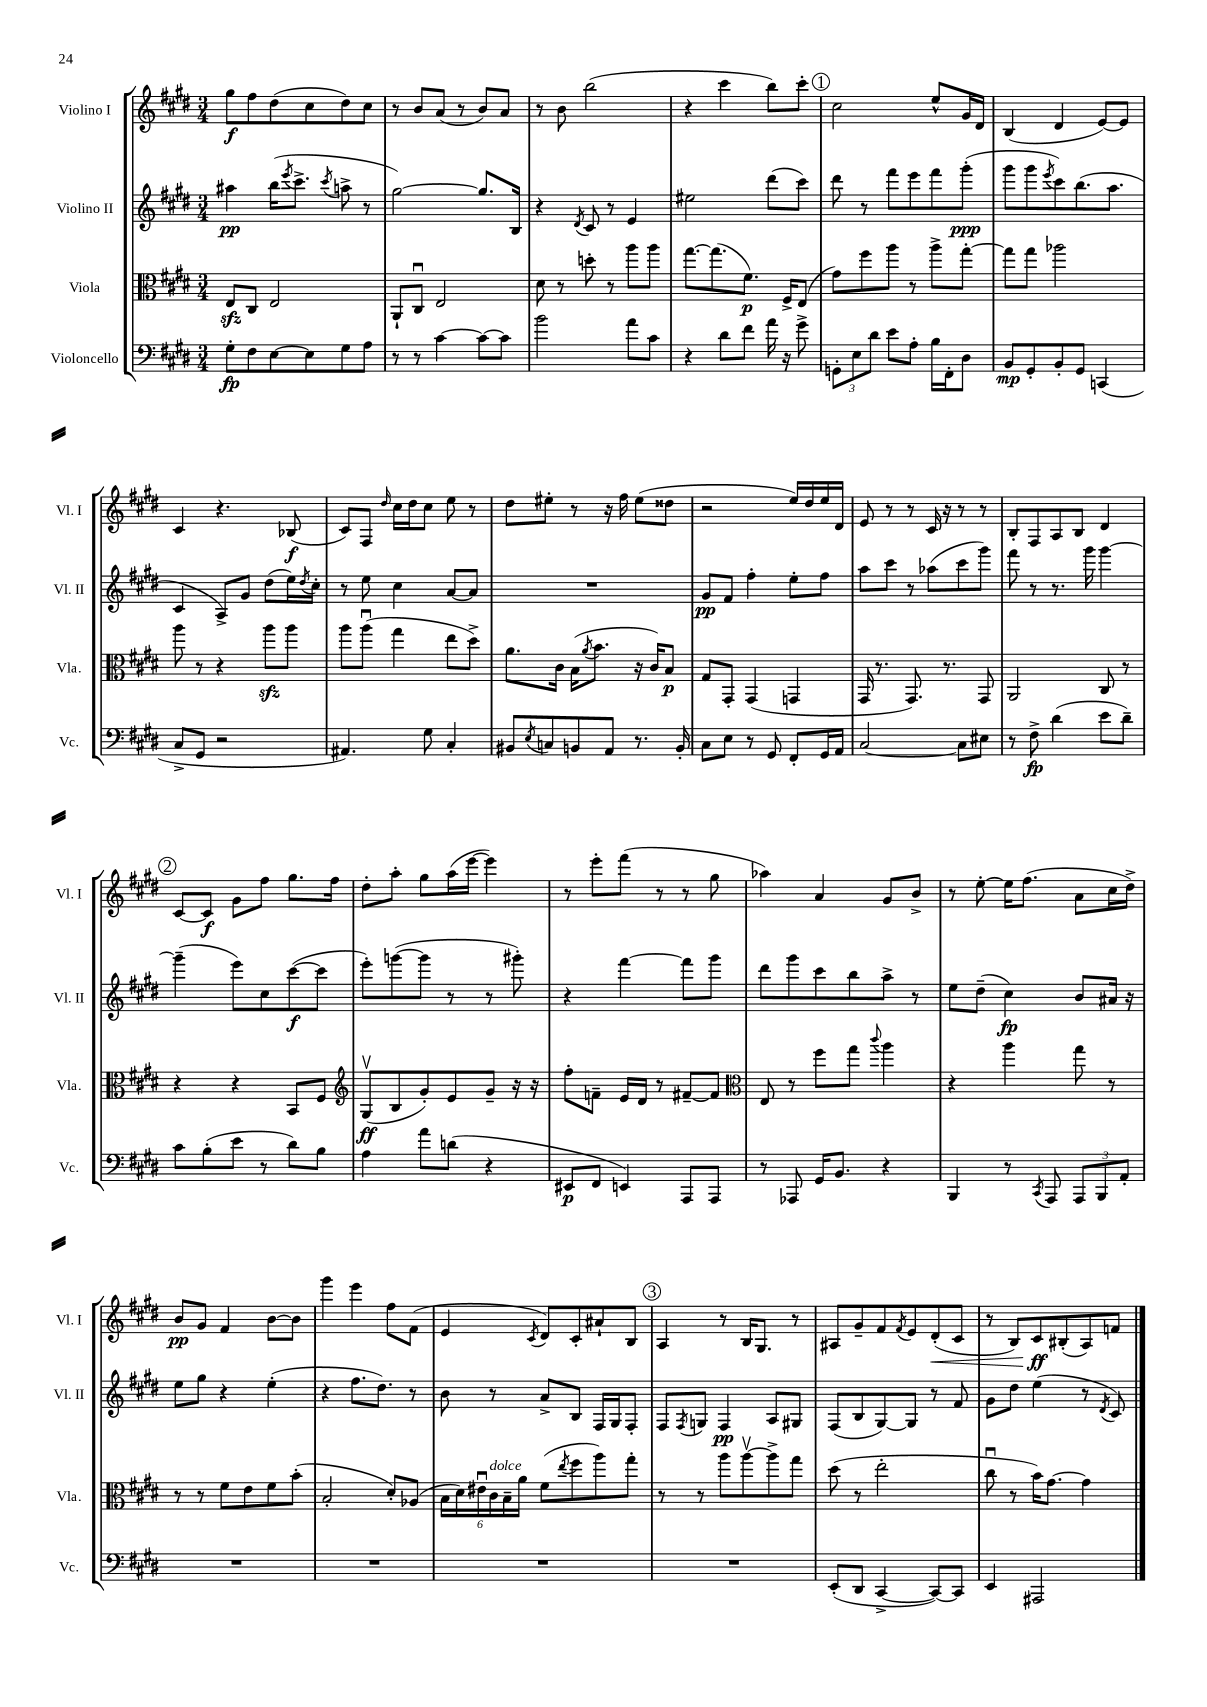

**kern	**kern	**kern	**kern
*staff4	*staff3	*staff2	*staff1
*clefF4	*clefC3	*clefG2	*clefG2
*k[f#c#g#d#]	*k[f#c#g#d#]	*k[f#c#g#d#]	*k[f#c#g#d#]
*M3/4	*M3/4	*M3/4	*M3/4
8G#'	8E	4aa#	8gg#
8F#	8C#	.	8ff#
[8E	2E	(16bb	(8dd#
.	.	8qeee	.
.	.	8.ccc#^	.
8E]	.	.	8cc#
.	.	8qccc#	.
8G#	.	8aa^	8dd#)
8A	.	8r	8cc#
=	=	=	=
8r	8AA`	[2gg#)	8r
8r	8C#u	.	8b
[4c#	2E	.	(8a
.	.	.	8r
8c#_	.	8.gg#]	8b)
8c#]	.	.	8a
.	.	16B	.
=	=	=	=
2b	8d#	4r	8r
.	8r	.	8b
.	.	8qd#	.
.	8dd'	8c#	(2bb
.	8r	8r	.
8a	8aa	4e	.
8c#	8aa	.	.
=	=	=	=
4r	[8.gg#	2ee#	4r
.	(8.gg#]	.	.
8d#	.	.	4ccc#
8f#	8.f#)	.	.
16a	.	(8ddd#	8bb)
16r	16F#^	.	.
8g#^	(8E	8ccc#)	8ccc#'
=	=	=	=
12GG'	8g#)	8ddd#	2cc#
12E	.	.	.
.	8ff#	8r	.
12d#	.	.	.
8e	8aa	8fff#	.
8A'	8r	8eee	.
16B	8aa^	8fff#	8ee^^
16FF#'	.	.	.
8D#	[8gg#'	(8ggg#'	16g#
.	.	.	16d#
=	=	=	=
8BB	8gg#]	8ggg#	(4B
8GG#'	8gg#	8ggg#	.
.	.	8qeee	.
8BB'	2aa-	8ccc#)	4d#
8GG#	.	(8.bb	.
(4CC	.	.	[8e)
.	.	8.aa	.
.	.	.	8e]
=	=	=	=
8C#^	8aa	4c#	4c#
8GG#	8r	.	.
2r	4r	8A^)	4.r
.	.	8g#	.
.	8aa	(8dd#	.
.	8aa	16ee)	(8B-
.	.	8qdd#	.
.	.	16cc#'	.
=	=	=	=
4.AA#)	8aa	8r	8c#)
.	(8aau	8ee	8F#
.	.	.	16qqdd#
.	4gg#	4cc#	16cc#
.	.	.	16dd#
8G#	.	.	8cc#
4C#'	8ee	[8a	8ee
.	8dd#^)	8a]	8r
=	=	=	=
8BB#	8.a	2.r	8dd#
8qE	.	.	.
8C	.	.	8ee#'
.	16c#	.	.
8BB	(16B	.	8r
.	8qa	.	.
.	8.b	.	.
8AA	.	.	16r
.	.	.	16ff#
8.r	16r	.	(8ee#
.	16c#)	.	.
.	8B	.	8dd##
16BB'	.	.	.
=	=	=	=
8C#	8G#	8g#	2r
8E	8GG#'	8f#	.
8r	(4GG#	4ff#'	.
8GG#	.	.	.
8FF#'	4GG	8ee'	16ee)
.	.	.	16dd#
16GG#	.	8ff#	16ee
16AA	.	.	16d#
=	=	=	=
[2C#	16GG#	8aa	8e
.	8.r	.	.
.	.	8ccc#	8r
.	8.GG#)	8r	8r
.	.	(8aa-	16c#
.	8.r	.	16r
8C#]	.	8ccc#	8r
8E#	8GG#	8ggg#)	8r
=	=	=	=
8r	2AA	8fff#	8B'
8F#^	.	8r	8F#
(4d#	.	8.r	8A
.	.	.	8B
.	.	16ggg#	.
8e	8C#	[4ggg#	4d#
8d#~)	8r	.	.
=	=	=	=
8c#	4r	(4ggg#~]	[8c#
(8B'	.	.	8c#]
8e	4r	8eee)	8g#
8r	.	8cc#	8ff#
8d#)	8BB	([8ccc#	8.gg#
8B	8F#	8ccc#]	.
.	.	.	16ff#
=	=	=	=
*	*clefG2	*	*
4A	(8G#v	8eee')	8dd#'
.	8B	([8ggg	8aa'
8a	8g#')	8ggg]	8gg#
(8d	8e	8r	(16aa
.	.	.	[16eee
4r	8g#~	8r	4eee])
.	16r	8ggg#')	.
.	16r	.	.
=	=	=	=
8EE#	8ff#'	4r	8r
8FF#	8f~	.	8eee'
4EE)	16e	[4fff#	(8fff#
.	16d#	.	.
.	8r	.	8r
8AAA	[8f#~	8fff#]	8r
8AAA	8f#]	8ggg#	8gg#
=	=	=	=
*	*clefC3	*	*
8r	8E	8ddd#	4aa-)
8AAA-	8r	8ggg#	.
16GG#	8ff#	8ccc#	4a
8.BB	.	.	.
.	8gg#	8bb	.
.	8qqccc#	.	.
4r	4aa	8aa^	8g#
.	.	8r	8b^
=	=	=	=
4BBB	4r	8ee	8r
.	.	(8dd#~	[8ee'
8r	4aa	4cc#)	16ee]
.	.	.	(8.ff#
8qCC#	.	.	.
8AAA	.	.	.
12AAA	8gg#	8b	8a
12BBB	.	.	.
.	8r	16a#	16cc#
12AA'	.	.	.
.	.	16r	16dd#^)
=	=	=	=
2.r	8r	8ee	8b
.	8r	8gg#	8g#
.	8f#	4r	4f#
.	8e	.	.
.	8f#	(4ee'	[8b
.	(8b'	.	8b]
=	=	=	=
2.r	2B'	4r	4ggg#
.	.	8.ff#	4eee
.	.	8.dd#)	.
.	8d#')	.	8ff#
.	(8A-	8r	(8f#
=	=	=	=
2.r	24B	8b	4e
.	24d#)	.	.
.	24e#u	.	.
.	24c#	8r	.
.	24B~	.	.
.	24a	.	.
.	.	.	8qc#
.	(8f#	8a^	8d#)
.	8qee	.	.
.	8ff#	8B	8c#'
.	8aa)	16F#	8a#`
.	.	16G#	.
.	8gg#'	8F#'	8B
=	=	=	=
2.r	8r	8F#	4A
.	.	8qF#	.
.	8r	8G	.
.	8aa	4F#	8r
.	[8aav	.	16B
.	.	.	8.G#
.	8aa^]	8A	.
.	8gg#	8G#	8r
=	=	=	=
(8EE'	(8dd#	(8F#	8A#
8DD#	8r	8B	8g#~
[4CC#^	2ee'	[8G#)	8f#
.	.	.	8qf#
.	.	8G#]	8e
8CC#_)	.	8r	(8d#'
8CC#]	.	8f#	8c#
=	=	=	=
4EE	8cc#u	8g#	8r
.	8r	8dd#	8B)
2AAA#	16b)	(4ee	8c#
.	[8.g#	.	.
.	.	.	(8B#'
.	4g#]	8r	8A)
.	.	8qd#	.
.	.	8c#)	8f
==	==	==	==
*-	*-	*-	*-
